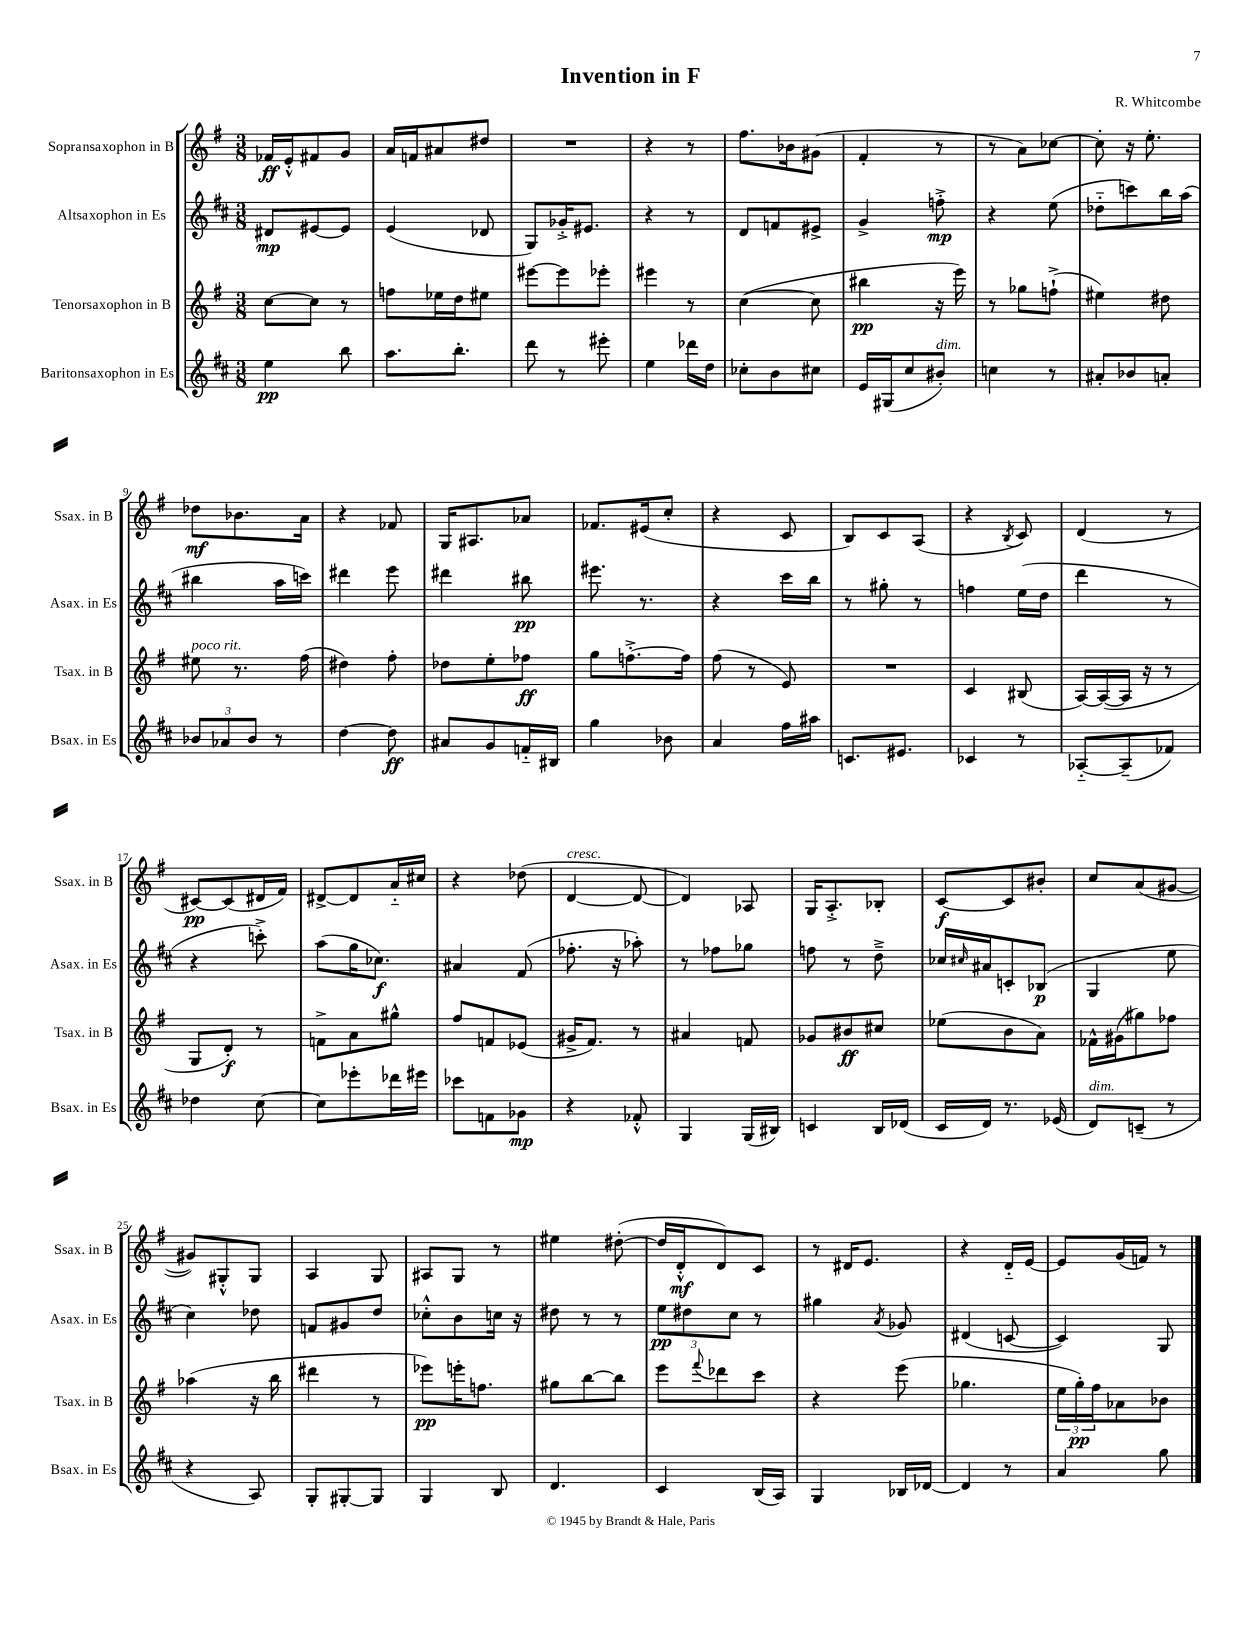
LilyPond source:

\header { title = "Invention in F" composer = "R. Whitcombe" }
<<
\new StaffGroup <<
\new Staff = "s0" \with { instrumentName = "Sopransaxophon in B" shortInstrumentName = "Ssax. in B" } {
    \clef treble \key g \major \numericTimeSignature \time 3/8
    fes'16\ff e'16-.-^ fis'8 g'8 |
    a'16 f'16 ais'8 dis''8 |
    R4. |
    r4 r8 |
    fis''8. bes'16 gis'8( |
    fis'4-. r8 |
    r8 a'8) ces''8~ |
    ces''8-. r16 e''8.-. |
    des''8\mf bes'8. a'16 |
    r4 fes'8 |
    g16 ais8. aes'8 |
    fes'8. eis'16( c''8-. |
    r4 c'8 |
    b8) c'8 a8( |
    r4 \acciaccatura { b8 } c'8) |
    d'4( r8 |
    cis'8~\pp) cis'8( dis'16 fis'16) |
    dis'8~-> dis'8 a'16-_ cis''16 |
    r4 des''8( |
    d'4~^\markup { \italic "cresc." } d'8~ |
    d'4) aes8 |
    g16 a8.-.-> bes8-. |
    c'8~\f c'8 bis'8-. |
    c''8 a'8( gis'8~ |
    gis'8) gis8-.-^ gis8 |
    a4 g8 |
    ais8 g8 r8 |
    eis''4 dis''8~-.( |
    dis''16 d'16-.-^\mf d'8) c'8 |
    r8 dis'16 e'8. |
    r4 d'16-_ e'16~ |
    e'8 g'16( f'16) r8 \bar "|." |
}
\new Staff = "s1" \with { instrumentName = "Altsaxophon in Es" shortInstrumentName = "Asax. in Es" } {
    \clef treble \key d \major \numericTimeSignature \time 3/8
    dis'8\mp eis'8~ eis'8 |
    e'4( des'8 |
    g8) ges'16-.-> eis'8. |
    r4 r8 |
    d'8 f'8 eis'8-> |
    g'4-> f''8-.->\mp |
    r4 e''8( |
    des''8-_ c'''8) b''16 a''16( |
    bis''4 a''16 c'''16) |
    dis'''4 e'''8 |
    dis'''4 bis''8\pp |
    eis'''8. r8. |
    r4 cis'''16 b''16 |
    r8 gis''8-. r8 |
    f''4 e''16( d''16 |
    d'''4 r8 |
    r4 c'''8-.->) |
    a''8( g''16 ces''8.\f) |
    ais'4 fis'8( |
    fes''8.-. r16 aes''8-.) |
    r8 fes''8 ges''8 |
    f''8 r8 d''8---> |
    ces''16 \grace { cis''16 } ais'16 c'8-. bes8\p( |
    g4 e''8 |
    cis''4) des''8 |
    f'8 gis'8 d''8 |
    ces''8-.-^ b'8 c''16 r16 |
    dis''8 r8 r8 |
    \tuplet 3/2 { e''8\pp dis''8 cis''8 } r8 |
    gis''4 \acciaccatura { a'8 } ges'8 |
    dis'4( c'8~ |
    c'4) g8 \bar "|." |
}
\new Staff = "s2" \with { instrumentName = "Tenorsaxophon in B" shortInstrumentName = "Tsax. in B" } {
    \clef treble \key g \major \numericTimeSignature \time 3/8
    c''8~ c''8 r8 |
    f''8 ees''16 d''16 eis''8 |
    eis'''8~ eis'''8 ees'''8-. |
    eis'''4 r8 |
    c''4~( c''8 |
    bis''4\pp r16 e'''16) |
    r8 ges''8 f''8-!->( |
    eis''4) dis''8 |
    eis''8^\markup { \italic "poco rit." } r8. fis''16( |
    dis''4) fis''8-. |
    des''8 e''8-. fes''8\ff |
    g''8 f''8.~-.-> f''16 |
    fis''8( r8 e'8) |
    R4. |
    c'4 bis8( |
    a16~) a16~( a16 r16 r8 |
    g8 d'8-.\f) r8 |
    f'8-> a'8 gis''8-^ |
    fis''8 f'8 ees'8( |
    gis'16-> fis'8.) r8 |
    ais'4 f'8 |
    ges'8 bis'8\ff cis''8 |
    ees''8( b'8 a'8) |
    fes'16-^ gis'16( gis''8) fes''8 |
    aes''4( r16 b''16 |
    dis'''4 r8 |
    ees'''8\pp) e'''16-. f''8. |
    gis''8 b''8~ b''8 |
    e'''8 \appoggiatura { fis'''8 } des'''8 c'''8 |
    r4 e'''8( |
    ges''4. |
    \tuplet 3/2 { e''16 g''16-.\pp) fis''16 } aes'8 bes'8 \bar "|." |
}
\new Staff = "s3" \with { instrumentName = "Baritonsaxophon in Es" shortInstrumentName = "Bsax. in Es" } {
    \clef treble \key d \major \numericTimeSignature \time 3/8
    e''4\pp b''8 |
    a''8. b''8.-. |
    d'''8 r8 eis'''8-. |
    e''4 des'''16 d''16 |
    ces''8-. b'8 cis''8 |
    e'16 gis16( cis''8 bis'8-.^\markup { \italic "dim." }) |
    c''4 r8 |
    ais'8-. bes'8 a'8-. |
    \tuplet 3/2 { bes'8 aes'8 bes'8 } r8 |
    d''4~ d''8\ff |
    ais'8 g'8 f'16-_ bis16 |
    g''4 bes'8 |
    a'4 fis''16 ais''16 |
    c'8. eis'8. |
    ces'4 r8 |
    aes8~-_ aes8--( fes'8) |
    des''4 cis''8~ |
    cis''8 ees'''8-. des'''16 eis'''16 |
    ces'''8 f'8 ges'8\mp |
    r4 fes'8-.-^ |
    g4 g16( bis16) |
    c'4 b16 des'16( |
    cis'16 d'16) r8. ees'16( |
    d'8^\markup { \italic "dim." }) c'8--( r8 |
    r4 a8) |
    g8-. gis8~-. gis8 |
    g4 b8 |
    d'4. |
    cis'4 b16( a16) |
    g4 bes16 des'16~ |
    des'4 r8 |
    a'4 g''8 \bar "|." |
}
>>
>>
